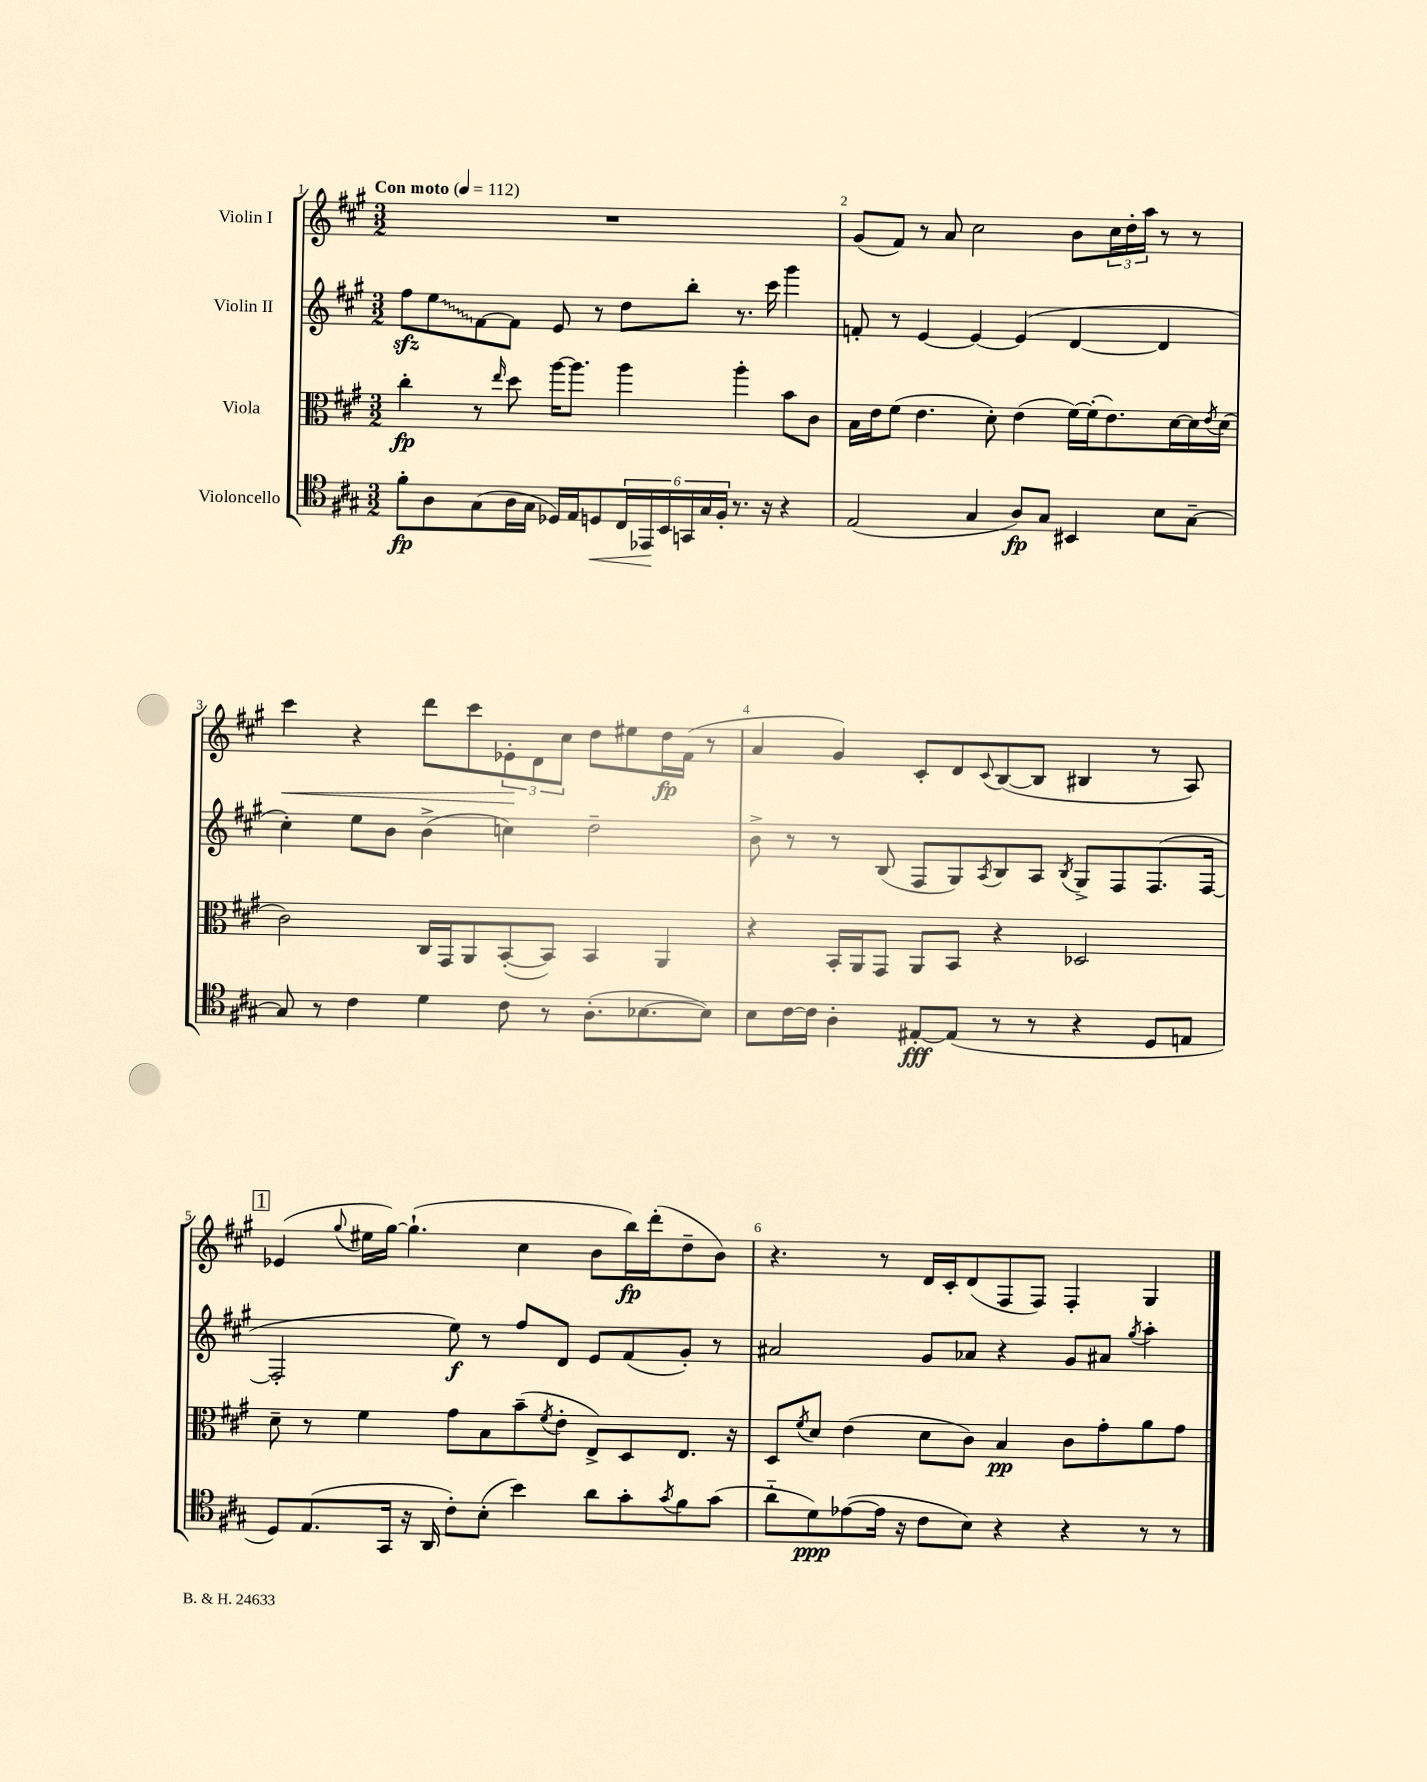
<<
\new StaffGroup <<
\new Staff = "s0" \with { instrumentName = "Violin I" } {
    \clef treble \key a \major \numericTimeSignature \time 3/2 \tempo "Con moto" 4 = 112
    R1. |
    gis'8( fis'8) r8 a'8 cis''2 b'8 \tuplet 3/2 { cis''16 d''16-. a''16 } r8 r8 |
    cis'''4\< r4 d'''8 cis'''8 \tuplet 3/2 { ees'8-.\! d'8 cis''8 } d''8 eis''8 d''16\fp fis'16( r8 |
    a'4 gis'4) cis'8-. d'8 \appoggiatura { cis'8 } b8~( b8 bis4 r8 a8) |
    \mark \markup { \box "1" } ees'4( \appoggiatura { gis''8 } eis''16 gis''16~) gis''4.-!( cis''4 b'8 b''16\fp) d'''16-.( d''8-- b'8) |
    r4. r8 d'16 cis'16-. d'8( fis8 fis8) fis4-. gis4 \bar "|." |
}
\new Staff = "s1" \with { instrumentName = "Violin II" } {
    \clef treble \key a \major \numericTimeSignature \time 3/2
    fis''8\sfz \once \override Glissando.style = #'zigzag e''8\glissando fis'8~ fis'8 e'8 r8 d''8 b''8-. r8. cis'''16 gis'''4 |
    f'8-. r8 e'4~ e'4~ e'4( d'4~ d'4 |
    cis''4-.) e''8 b'8 b'4->( c''4) d''2-- |
    b'8-> r8 r8 b8( fis8 gis8) \acciaccatura { a8 } b8 a8 \acciaccatura { b8 } gis8-> fis8 fis8.( fis16~ |
    \mark \markup { \box "1" } fis2-. e''8\f) r8 fis''8 d'8 e'8 fis'8( gis'8-.) r8 |
    ais'2 gis'8 aes'8 r4 gis'8 ais'8 \acciaccatura { gis''8 } a''4-. \bar "|." |
}
\new Staff = "s2" \with { instrumentName = "Viola" } {
    \clef alto \key a \major \numericTimeSignature \time 3/2
    cis''4-.\fp r8 \grace { e''16 } d''8 a''16~ a''8. a''4 a''4-. b'8 cis'8 |
    b16 e'16 fis'8( e'4. d'8-.) e'4( fis'16~) fis'16-.( e'8.) d'16~ d'16 \acciaccatura { e'8 } d'16( |
    cis'2) cis16 gis,16 a,8 b,8~-.( b,8) b,4 a,4 |
    r4 b,16-. a,16 gis,8 a,8 b,8 r4 des2 |
    \mark \markup { \box "1" } d'8-- r8 fis'4 gis'8 b8 b'8--( \acciaccatura { fis'8 } e'8-. e8->) d8 e8. r16 |
    d8 \acciaccatura { fis'8 } d'8 e'4( d'8 cis'8) b4\pp cis'8 gis'8-. a'8 gis'8 \bar "|." |
}
\new Staff = "s3" \with { instrumentName = "Violoncello" } {
    \clef tenor \key a \major \numericTimeSignature \time 3/2
    fis'8-.\fp a8 gis8( a16 gis16 des16) e16 d8\< \tuplet 6/4 { cis16 ees,16\! b,16 g,16 gis16 fis16-. } r8. r16 r4 |
    e2( gis4 a8\fp) gis8 bis,4 b8 gis8~-- |
    gis8 r8 cis'4 d'4 cis'8 r8 a8.-.( bes8.~ bes8) |
    b8 cis'16~ cis'16 a4-. eis8~-.\fff eis8( r8 r8 r4 d8 e8 |
    \mark \markup { \box "1" } d8) e8.( gis,16 r16 a,16 cis'8-.) b8-.( b'4) a'8 gis'8-. \acciaccatura { gis'8 } fis'8 gis'8( |
    a'8-_ d'8\ppp) ees'8~( ees'16 r16 cis'8 b8) r4 r4 r8 r8 \bar "|." |
}
>>
>>
\layout { \context { \Score \override BarNumber.break-visibility = ##(#f #t #t) barNumberVisibility = #all-bar-numbers-visible } }
